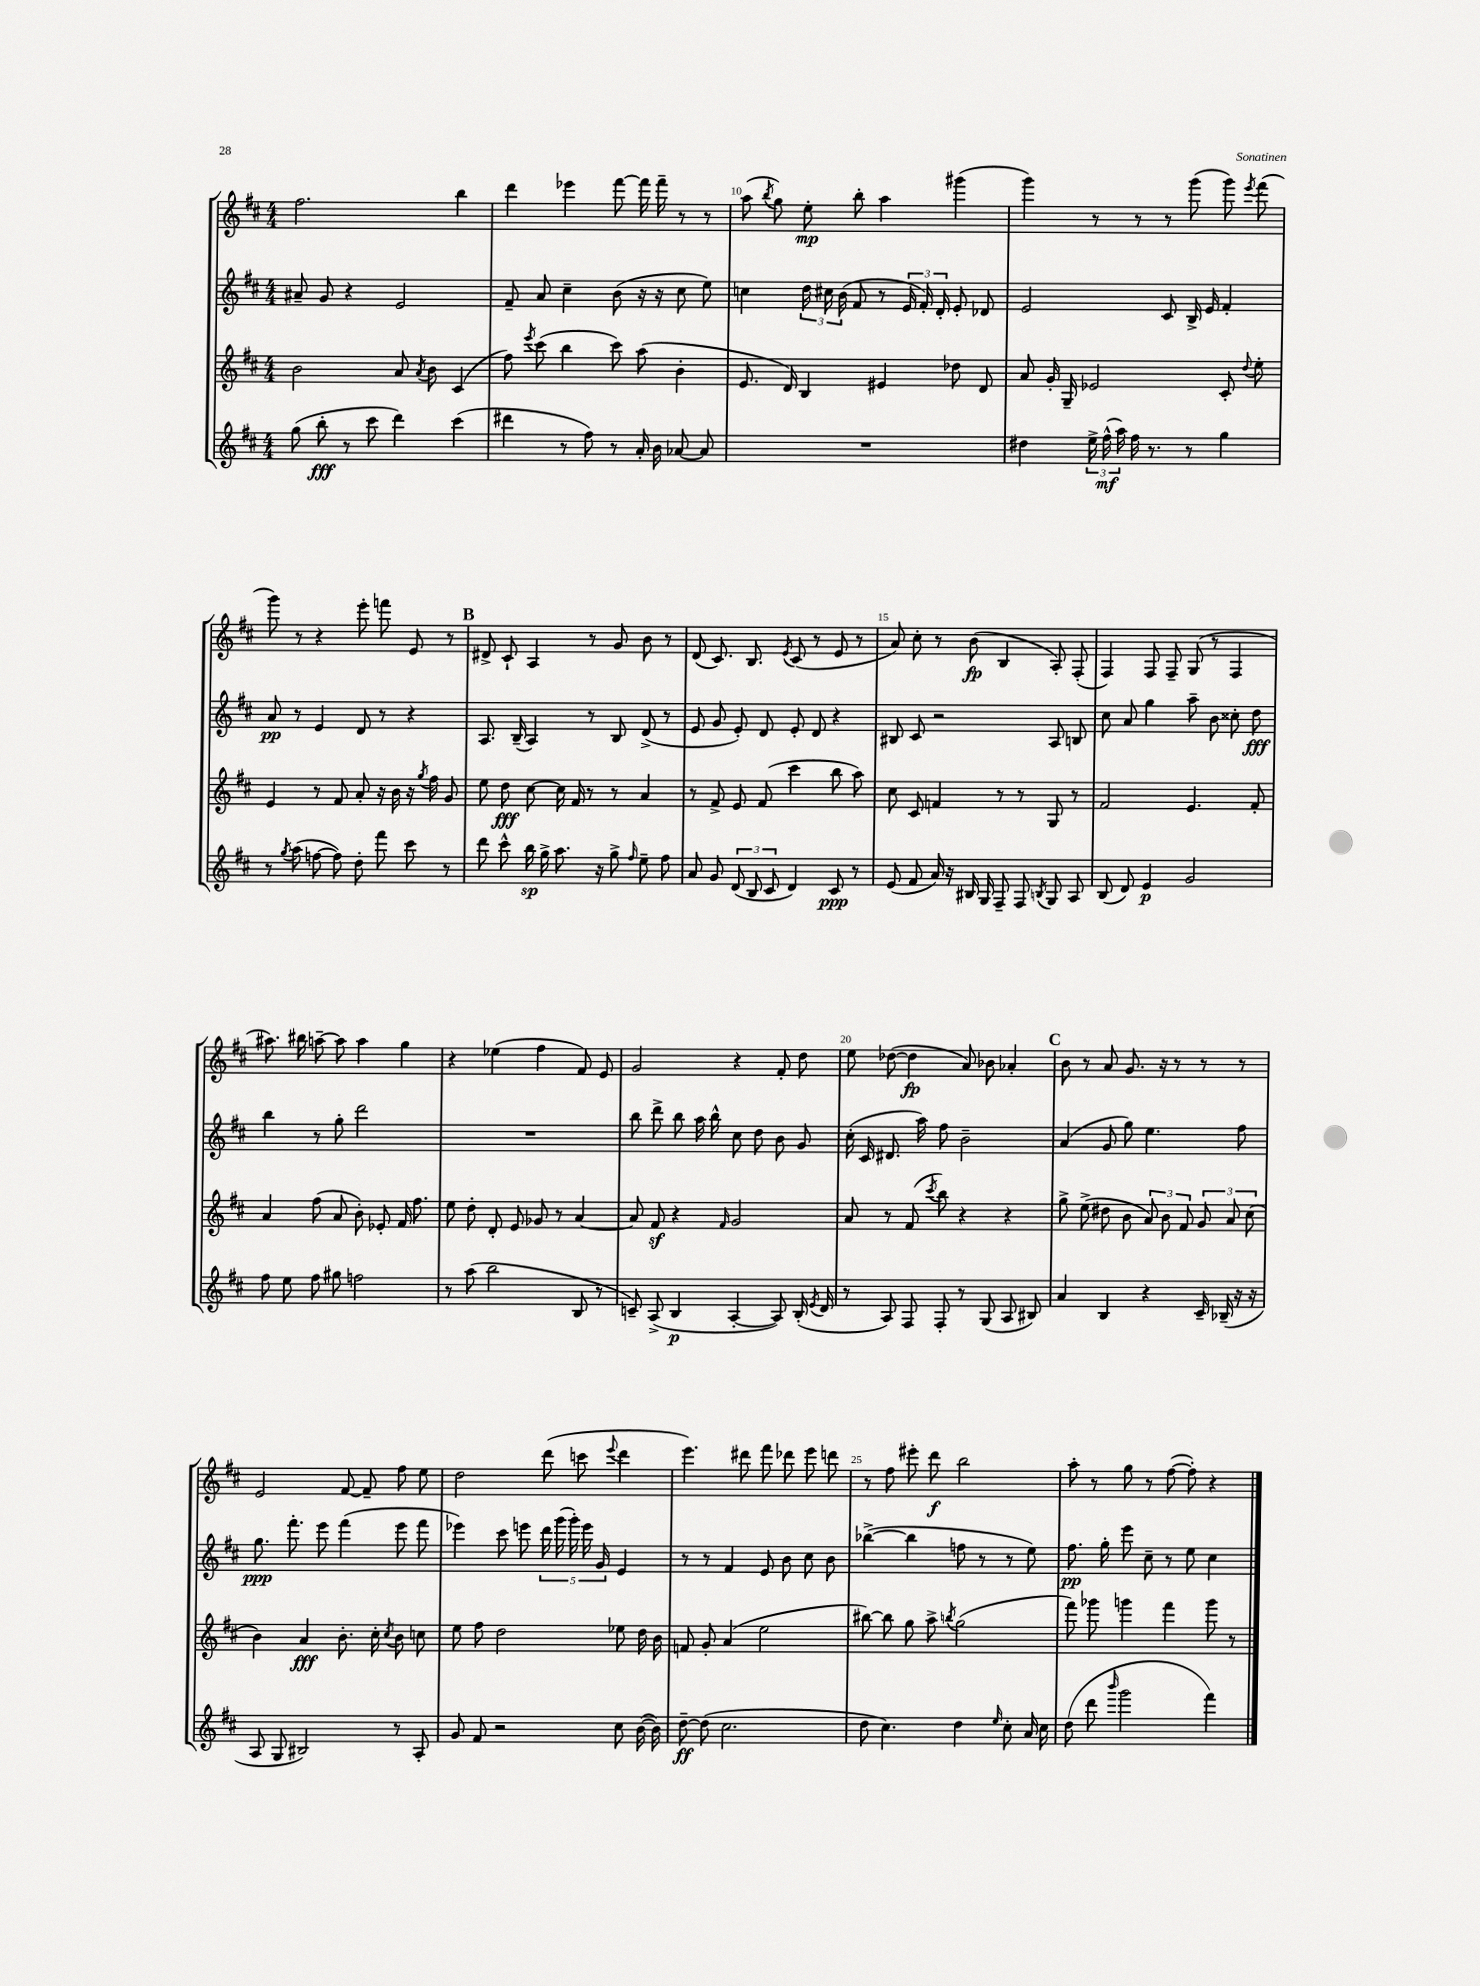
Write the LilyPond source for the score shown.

<<
\new StaffGroup <<
\new Staff = "s0" {
    \clef treble \key d \major \numericTimeSignature \time 4/4
    \autoBeamOff fis''2. b''4 |
    d'''4 ees'''4 fis'''8~ fis'''16 fis'''16-- r8 r8 |
    a''8( \acciaccatura { b''8 } g''8) e''8-.\mp b''8-. a''4 gis'''4( |
    g'''4) r8 r8 r8 g'''8( g'''8) \acciaccatura { e'''8 } fis'''8( |
    g'''8) r8 r4 e'''8-. f'''8 e'8 r8 |
    \mark \markup { \bold "B" } dis'8-> cis'8-! a4 r8 g'8 b'8 r8 |
    d'8( cis'8.) b8. \acciaccatura { e'8 } cis'8( r8 e'8 r8 |
    a'8) cis''8-. r8 b'8\fp( b4 a8-.) fis8-.( |
    fis4) fis8 fis8-- g8( r8 fis4 |
    ais''8.) bis''16 a''8~-- a''8 a''4 g''4 |
    r4 ees''4( fis''4 fis'8) e'8 |
    g'2 r4 fis'8-. d''8 |
    e''8 des''8~( des''4\fp a'8) bes'8 aes'4-. |
    \mark \markup { \bold "C" } b'8 r8 a'8 g'8. r16 r8 r8 r8 |
    e'2 fis'8~ fis'8-- fis''8 e''8 |
    d''2 d'''8( c'''8 \appoggiatura { e'''8 } d'''4 |
    e'''4.) dis'''8 fis'''8 des'''8 e'''8 d'''8 |
    r8 fis''8 eis'''8-. d'''8\f b''2 |
    a''8-. r8 g''8 r8 fis''8~( fis''8-.) r4 \bar "|." |
}
\new Staff = "s1" {
    \clef treble \key d \major \numericTimeSignature \time 4/4
    \autoBeamOff ais'8-- g'8 r4 e'2 |
    fis'8-- a'8 cis''4-- b'8( r16 r16 cis''8 e''8) |
    c''4 \tuplet 3/2 { d''16 cis''16 b'16( } fis'8 r8 \tuplet 3/2 { e'16 fis'16-.) d'16-. } e'8-. des'8 |
    e'2 cis'8 b16-> e'16 fis'4-. |
    a'8\pp r8 e'4 d'8 r8 r4 |
    \mark \markup { \bold "B" } a8. b16--( a4) r8 b8 d'8->( r8 |
    e'8 g'8 e'8-.) d'8 e'8-. d'8 r4 |
    bis8 cis'8 r2 a8 b8 |
    cis''8 a'8 g''4 a''8-- b'8 cisis''8-. d''8\fff |
    b''4 r8 g''8-. d'''2 |
    R1 |
    b''8 d'''8-> b''8 a''16 b''16-^ cis''8 d''8 b'8 g'8 |
    cis''16-.( cis'16 dis'8. a''16) fis''8 b'2-- |
    \mark \markup { \bold "C" } a'4( g'8 g''8) e''4. fis''8 |
    g''8.\ppp fis'''8.-. e'''8 fis'''4( e'''8 fis'''8 |
    ees'''4) cis'''8 e'''8 \tuplet 5/4 { d'''16 g'''16( g'''16-.) e'''16 g'16 } e'4 |
    r8 r8 fis'4 e'8 b'8 cis''8 b'8 |
    bes''4~->( bes''4 f''8 r8 r8 e''8) |
    fis''8.\pp g''16-. e'''8 cis''8-- r8 e''8 cis''4 \bar "|." |
}
\new Staff = "s2" {
    \clef treble \key d \major \numericTimeSignature \time 4/4
    \autoBeamOff b'2 a'8 \acciaccatura { a'8 } b'8 cis'4( |
    fis''8) \acciaccatura { e'''8 } cis'''8( b''4 cis'''8) a''8( b'4-. |
    e'8. d'16) b4 eis'4 des''8 d'8 |
    a'8 g'16-. g16-- ees'2 cis'8-. \appoggiatura { d''8 } e''8-. |
    e'4 r8 fis'8 a'8-. r16 b'16 r16 \acciaccatura { g''8 } fis''16 g'8 |
    \mark \markup { \bold "B" } e''8 d''8\fff cis''8~ cis''16 fis'16 r8 r8 a'4 |
    r8 fis'8-> e'8 fis'8( cis'''4 b''8 a''8) |
    cis''8 cis'8 f'4 r8 r8 g8 r8 |
    fis'2 e'4. fis'8-. |
    a'4 fis''8( a'8 b'8-.) ees'8-. fis'16 fis''8. |
    e''8 d''8-. d'8-. e'8 ges'8 r8 a'4~ |
    a'8 fis'8\sf r4 \grace { fis'16 } g'2 |
    a'8 r8 fis'8( \acciaccatura { cis'''8 } b''8) r4 r4 |
    \mark \markup { \bold "C" } g''8-> e''8->( dis''8 b'8 \tuplet 3/2 { a'8) b'8 fis'8 } \tuplet 3/2 { g'8 a'8 cis''8( } |
    b'4) a'4\fff b'8.-. cis''16-. \acciaccatura { cis''8 } b'8 c''8 |
    e''8 fis''8 d''2 ees''8 d''16 b'16 |
    f'8 g'8-. a'4( e''2 |
    bis''8~) bis''8 g''8 a''8-> \acciaccatura { b''8 } g''2( |
    fis'''8) ges'''8 g'''4 fis'''4 g'''8 r8 \bar "|." |
}
\new Staff = "s3" {
    \clef treble \key d \major \numericTimeSignature \time 4/4
    \autoBeamOff g''8( b''8-.\fff r8 cis'''8 d'''4) cis'''4( |
    dis'''4 r8 fis''8) r8 a'16-. b'16 aes'8~ aes'8 |
    R1 |
    dis''4 \tuplet 3/2 { e''16-> fis''16-^\mf( a''16) } fis''16 r8. r8 g''4 |
    r8 \acciaccatura { g''8 } a''8( f''8~ f''8) d''8-. fis'''8 cis'''8 r8 |
    \mark \markup { \bold "B" } d'''8 cis'''8-^ b''16\sp g''16-> a''8. r16 g''8-> \grace { fis''16 } e''8-- fis''8 |
    a'8 g'8 \tuplet 3/2 { d'8( b8 cis'8 } d'4) cis'8\ppp r8 |
    e'8( fis'8 a'16) r16 bis16 g16 fis8-- fis8 \acciaccatura { b8 } g8 a8 |
    b8( d'8) e'4\p g'2 |
    fis''8 e''8 fis''8 gis''8 f''2 |
    r8 a''8( b''2 b8 r8 |
    c'8--) a8->( b4\p a4~-. a8) b16-.( \acciaccatura { e'8 } d'16 |
    r8 a8) fis8 fis8-. r8 g8( a8 bis8) |
    \mark \markup { \bold "C" } a'4 b4 r4 cis'16-- bes16--( r16 r16 |
    a8 g8 bis2) r8 a8-. |
    g'8 fis'8 r2 cis''8 b'16~( b'16) |
    d''8~--\ff d''8( cis''2. |
    d''8 cis''4.) d''4 \grace { e''16 } cis''8-. a'16 cis''16 |
    d''8( d'''8 \grace { b'''16 } g'''2 fis'''4) \bar "|." |
}
>>
>>
\layout { \context { \Score currentBarNumber = #8 \override BarNumber.break-visibility = ##(#f #t #t) barNumberVisibility = #(every-nth-bar-number-visible 5) } }
